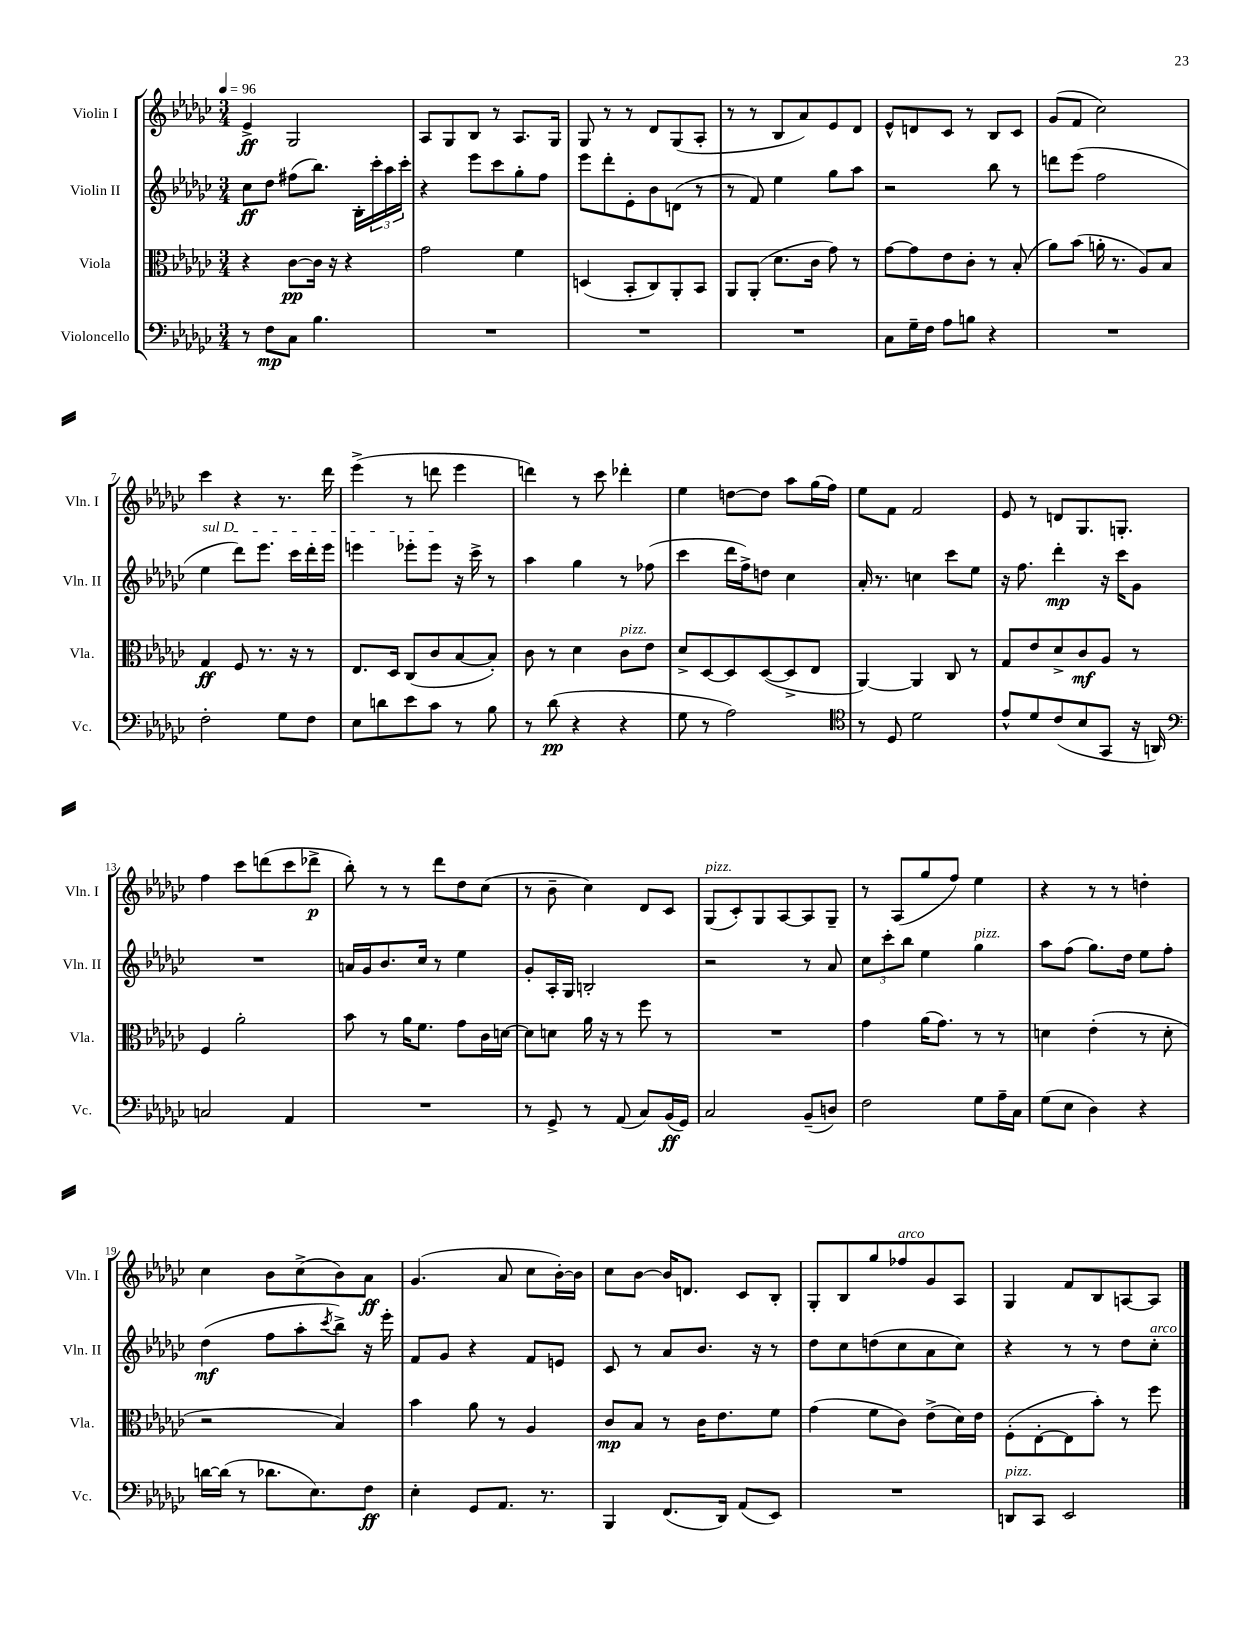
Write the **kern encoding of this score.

**kern	**kern	**kern	**kern
*staff4	*staff3	*staff2	*staff1
*clefF4	*clefC3	*clefG2	*clefG2
*k[b-e-a-d-g-c-]	*k[b-e-a-d-g-c-]	*k[b-e-a-d-g-c-]	*k[b-e-a-d-g-c-]
*M3/4	*M3/4	*M3/4	*M3/4
*MM96	*MM96	*MM96	*MM96
8r	4r	8cc-	4e-^
8F	.	8dd-	.
8C-	[8c-	(8ff#	2G-
4.B-	16c-]	8.bb-)	.
.	16r	.	.
.	4r	.	.
.	.	16B-'	.
.	.	24ccc-'	.
.	.	24aa-	.
.	.	24ccc-'	.
=	=	=	=
2.r	2g-	4r	8A-
.	.	.	8G-
.	.	8eee-	8B-
.	.	8ccc-	8r
.	4f	8gg-'	8.A-
.	.	8ff	.
.	.	.	16G-
=	=	=	=
2.r	(4D	8eee-	8G-
.	.	8ddd-'	8r
.	8BB-'	8e-'	8r
.	8C-)	8b-	8d-
.	8AA-'	(8d	(8G-
.	8BB-	8r	8A-'
=	=	=	=
2.r	8AA-	8r	8r
.	(8AA-'	8f)	8r
.	8.d-	4ee-	8B-
.	.	.	8a-)
.	16c-	.	.
.	8g-)	8gg-	8e-
.	8r	8aa-	8d-
=	=	=	=
8C-	[8g-	2r	8e-^^
16G-~	8g-]	.	8d
16F	.	.	.
8A-	8e-	.	8c-
8B	8c-'	.	8r
4r	8r	8bb-	8B-
.	(8B-'	8r	8c-
=	=	=	=
2.r	8a-)	8ddd	(8g-
.	(8b-	(8eee-	8f
.	16a'	2ff	2cc-)
.	8.r	.	.
.	8A-)	.	.
.	8B-	.	.
=	=	=	=
2F'	4G-	4ee-	4ccc-
.	8F	8ddd-)	4r
.	8.r	8.eee-	.
8G-	.	.	8.r
.	16r	16ccc-	.
8F	8r	16ddd-'	.
.	.	16eee-	16ddd-
=	=	=	=
8E-	8.E-	4eee	(4eee-^
8d	.	.	.
.	16D-	.	.
8e-	(8C-	8eee-'	8r
8c-	8c-	8eee-	8ddd
8r	[8B-	16r	4eee-
.	.	16ccc-^	.
8B-	8B-'])	8r	.
=	=	=	=
8r	8c-	4aa-	4ddd)
(8d-	8r	.	.
4r	4d-	4gg-	8r
.	.	.	8ccc-
4r	8c-	8r	4ddd-'
.	8e-	(8ff-	.
=	=	=	=
8G-	8d-^	4ccc-	4ee-
8r	[8D-	.	.
2A-)	8D-]	16ddd-	[8dd
.	.	16ff^)	.
.	([8D-	8dd	8dd]
.	8D-^]	4cc-	8aa-
.	8E-	.	(16gg-
.	.	.	16ff)
=	=	=	=
*clefC4	*	*	*
8r	[4AA-)	16a-'	8ee-
.	.	8.r	.
8D-	.	.	8f
2d-	4AA-]	4cc	2f
.	8C-	8ccc-	.
.	8r	8ee-	.
=	=	=	=
8e-^^	8G-	16r	8e-
.	.	8.ff	.
8d-	8e-	.	8r
(8c-	8d-^	4ddd-'	8d
8B-	8c-	.	8.G-
8GG-	8A-	16r	.
.	.	16ccc-	8.G'
16r	8r	8g-	.
16AA)	.	.	.
=	=	=	=
*clefF4	*	*	*
2C	4F	2.r	4ff
.	2a-'	.	8ccc-
.	.	.	(8ddd
4AA-	.	.	8ccc-
.	.	.	8ddd-^
=	=	=	=
2.r	8b-	16a	8bb-')
.	.	16g-	.
.	8r	8.b-	8r
.	16a-	.	8r
.	8.f	16cc-	.
.	.	8r	8ddd-
.	8g-	4ee-	8dd-
.	16c-	.	(8cc-
.	[16d	.	.
=	=	=	=
8r	8d]	8g-'	8r
8GG-^	8d	16A-'	8b-~
.	.	16G-	.
8r	16a-	2B'	4cc-)
.	16r	.	.
(8AA-	8r	.	.
8C-)	8ff	.	8d-
(16BB-	8r	.	8c-
16GG-)	.	.	.
=	=	=	=
2C-	2.r	2r	(8G-
.	.	.	8c-')
.	.	.	8G-
.	.	.	[8A-
(8BB-~	.	8r	8A-]
8D)	.	8a-	8G-~
=	=	=	=
2F	4g-	12cc-	8r
.	.	12ccc-'	.
.	.	.	(8A-
.	.	12bb-	.
.	(16a-	4ee-	8gg-
.	8.g-)	.	.
.	.	.	8ff)
8G-	8r	4gg-	4ee-
16A-~	8r	.	.
16C-	.	.	.
=	=	=	=
(8G-	4d	8aa-	4r
8E-	.	(8ff	.
4D-)	(4e-'	8.gg-)	8r
.	.	.	8r
.	.	16dd-	.
4r	8r	8ee-	4dd'
.	8d'	8ff'	.
=	=	=	=
[16d	2r	(4dd-	4cc-
(16d]	.	.	.
8r	.	.	.
8.d-	.	8ff	8b-
.	.	8aa-'	(8cc-^
8.E-)	.	.	.
.	.	8qccc-	.
.	4B-)	8bb-^)	8b-)
8F	.	16r	8a-
.	.	16eee-'	.
=	=	=	=
4E-'	4b-	8f	(4.g-
.	.	8g-	.
8GG-	8a-	4r	.
8.AA-	8r	.	8a-
.	4A-	8f	8cc-
8.r	.	.	.
.	.	8e	[16b-')
.	.	.	16b-]
=	=	=	=
4BBB-	8c-	8c-	8cc-
.	8B-	8r	[8b-
(8.FF	8r	8a-	16b-]
.	.	.	8.d
.	16c-	8.b-	.
16DD-)	8.e-	.	.
(8AA-	.	.	8c-
.	.	16r	.
8EE-)	8f	8r	8B-'
=	=	=	=
2.r	(4g-	8dd-	8G-'
.	.	8cc-	8B-
.	8f	(8dd	8gg-
.	8c-)	8cc-	8ff-
.	(8e-^	8a-	8g-
.	16d-)	8cc-)	8A-
.	16e-	.	.
=	=	=	=
8DD	(8F'	4r	4G-
8CC-	[8E-'	.	.
2EE-	8E-]	8r	8f
.	8b-')	8r	8B-
.	8r	8dd-	[8A
.	8ff	8cc-'	8A]
==	==	==	==
*-	*-	*-	*-
